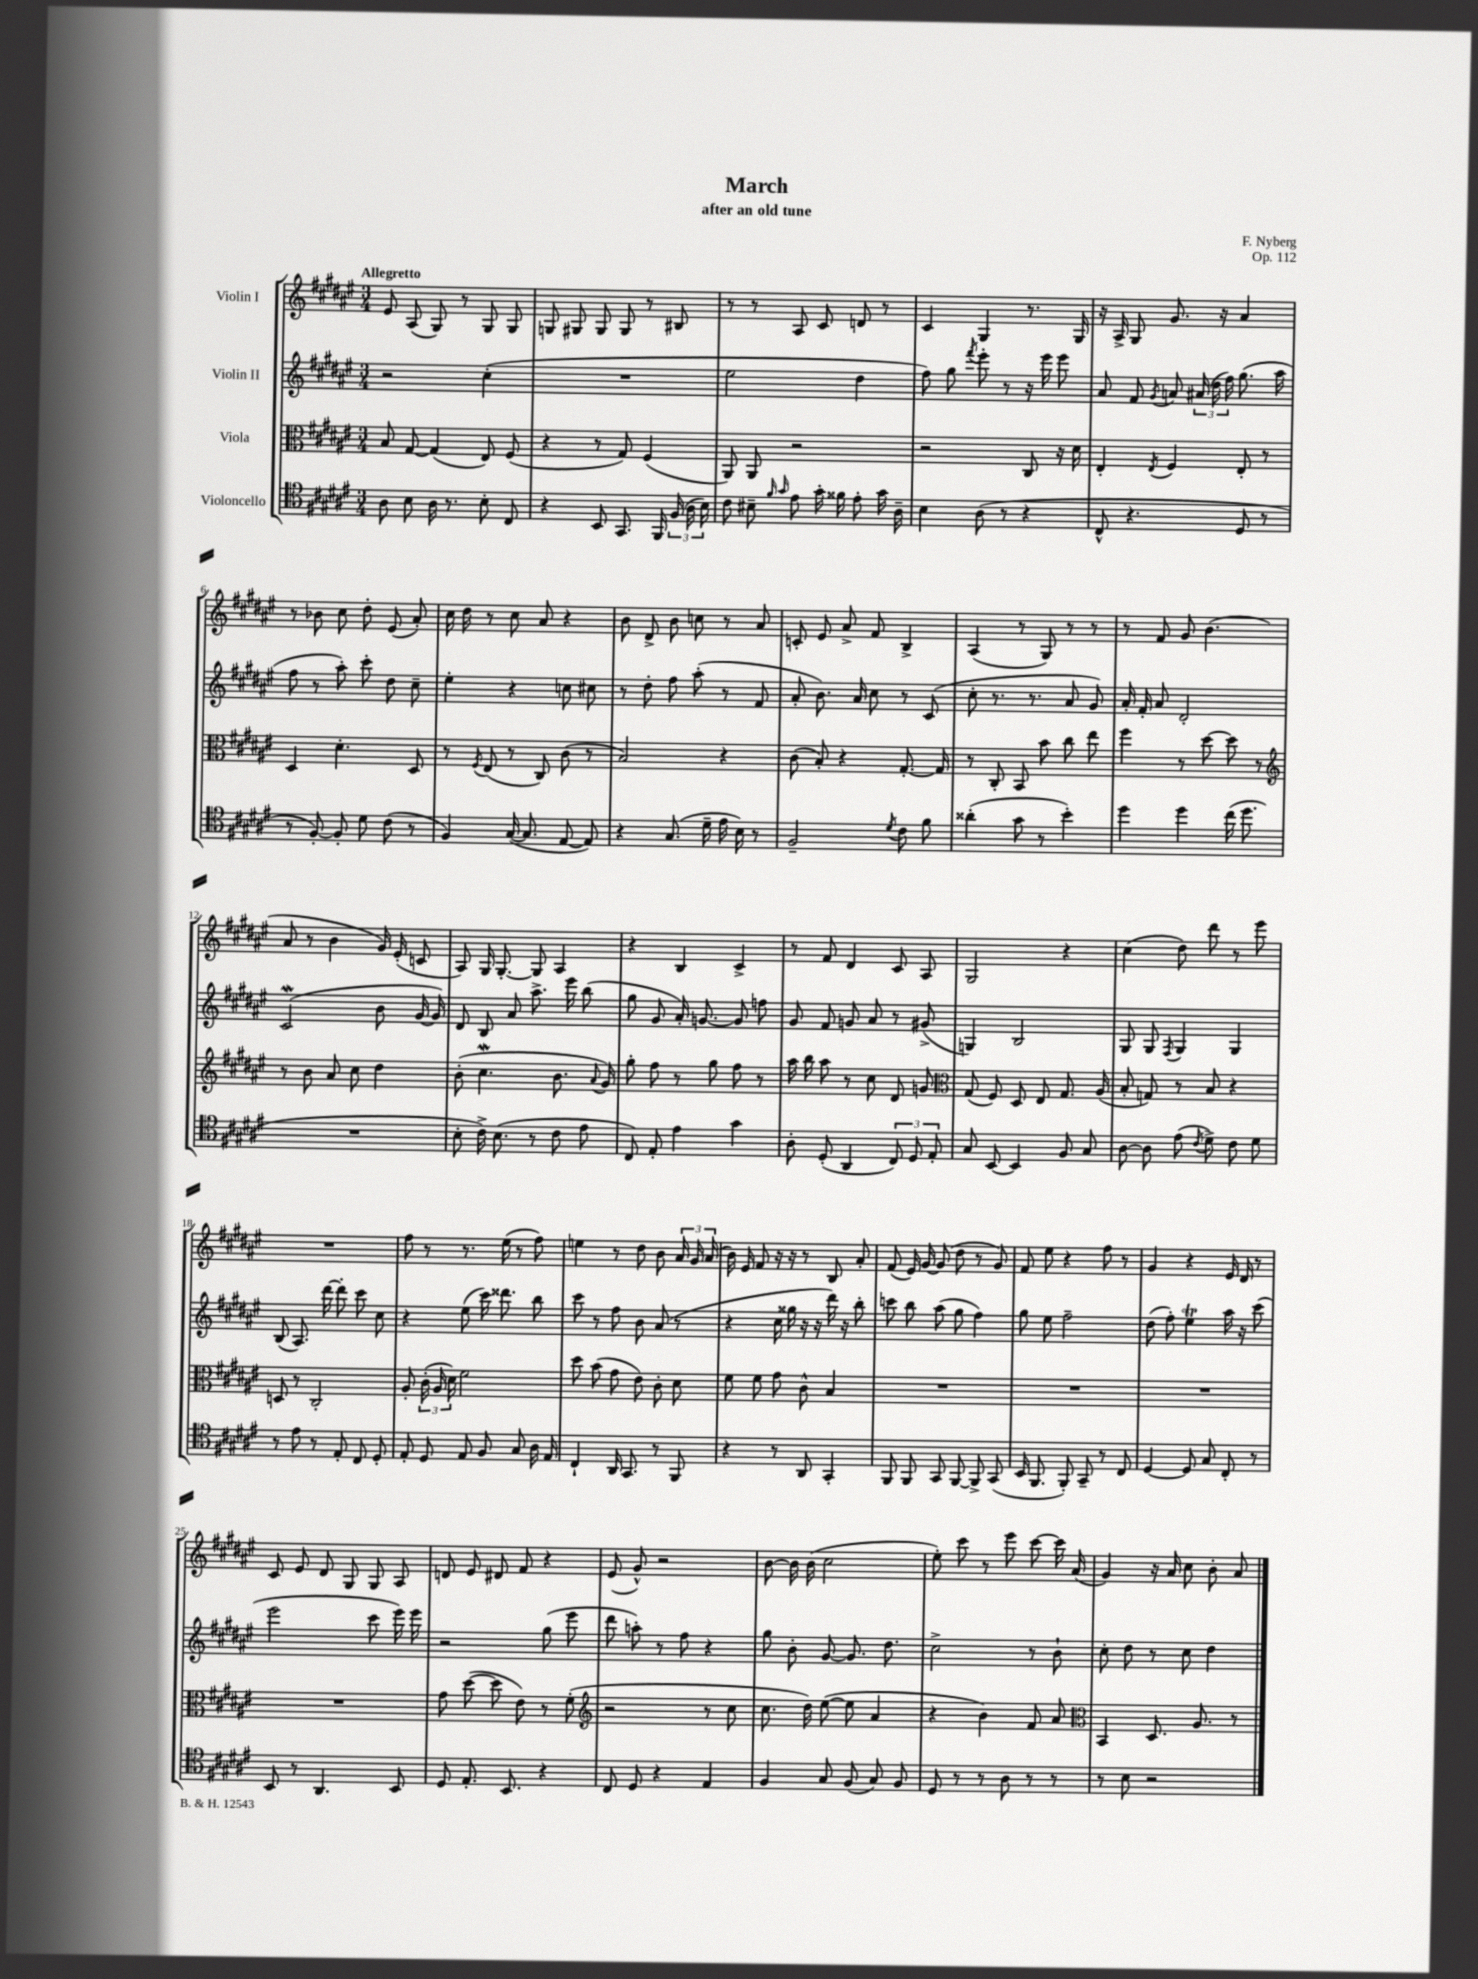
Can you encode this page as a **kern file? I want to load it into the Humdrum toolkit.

**kern	**kern	**kern	**kern
*staff4	*staff3	*staff2	*staff1
*clefC4	*clefC3	*clefG2	*clefG2
*k[f#c#g#d#a#e#]	*k[f#c#g#d#a#e#]	*k[f#c#g#d#a#e#]	*k[f#c#g#d#a#e#]
*M3/4	*M3/4	*M3/4	*M3/4
8A#	8B	2r	8e#
8B	[8G#	.	(8A#
16A#	(4G#]	.	8G#)
8.r	.	.	.
.	.	.	8r
8B'	8E#)	(4cc#'	8G#
8C#	(8F#	.	8G#
=	=	=	=
4r	4r	2.r	8G
.	.	.	8G#
8BB	8r	.	8G#
8.GG#	8G#)	.	8G#
.	(4F#	.	8r
16FF#	.	.	.
(24F#	.	.	8B#
24A#	.	.	.
24B)	.	.	.
=	=	=	=
8c#	8AA#)	2ee#	8r
8B#~	8AA#	.	8r
16qqf#	.	.	.
16qqg#	.	.	.
8e#	2r	.	8A#
16g#'	.	.	8c#
16f##	.	.	.
8e#'	.	4dd#	8d
16g#	.	.	8r
16A#~	.	.	.
=	=	=	=
4B	2r	8ff#)	4c#
.	.	8gg#	.
.	.	8qfff#	.
(8A#	.	8eee#'	4G#
8r	.	8r	.
4r	8C#	16r	8.r
.	.	16eee#	.
.	16r	8eee#	.
.	16d#	.	16G#
=	=	=	=
8C#^^	4E#'	8a#	16r
.	.	.	16A#^
4.r	.	8f#	8G#
.	8qE#	8qg#	.
.	4F#	8a	8.g#
.	.	(24a#	.
.	.	24dd#	.
.	.	.	16r
.	.	24ff#)	.
8D#	8E#'	(8.gg#	4a#
8r	8r	.	.
.	.	16aa#	.
=	=	=	=
8r	4D#	8ff#	8r
[8F#')	.	8r	8b-
8F#']	4.d#'	8aa#')	8cc#
8d#	.	8ccc#'	8dd#'
(8c#	.	8dd#	(8e#
8r	8D#	8cc#~	8a#')
=	=	=	=
4F#)	8r	4ee#'	16cc#
.	.	.	16dd#
.	8qF#	.	.
.	(8E#	.	8r
([16G#	8r	4r	8cc#
8.G#]	.	.	.
.	8C#)	.	8a#
[8E#	(8c#	8cc	4r
8E#])	8r	8cc#	.
=	=	=	=
4r	2B)	8r	8b
.	.	8dd#'	8d#^
(8.G#	.	8ff#	8b
.	.	(8aa#'	8cc
16d#~	.	.	.
16e#	4r	8r	8r
16B)	.	.	.
8r	.	8f#	8a#
=	=	=	=
2F#~	(8c#	8a#'	8c'
.	8B')	8.b)	8e#
.	4r	.	8a#^
.	.	16a#	.
.	.	8cc#	8f#
8qd#	.	.	.
8c#	[8.G#'	8r	4B^
8f#	.	(8c#	.
.	16G#]	.	.
=	=	=	=
(4a##'	8r	8cc#'	(4A#
.	8C#'	8.r	.
8g#	8BB	.	8r
.	.	8.r	.
8r	8b	.	8G#)
4b')	8cc#	8a#	8r
.	8ee#	8g#)	8r
=	=	=	=
4dd#	4ff#	16a#'	8r
.	.	16f#'	.
.	.	8a#	8f#
4dd#	8r	2d#'	8g#
.	[8dd#	.	(4.b
(16cc#	8dd#]	.	.
8.dd#	.	.	.
.	8r	.	.
=	=	=	=
*	*clefG2	*	*
2.r	8r	(2c#	8a#
.	8b	.	8r
.	8a#	.	4b
.	8cc#	.	.
.	4dd#	8b	16g#)
.	.	.	(16e#'
.	.	[16g#	8c
.	.	16g#])	.
=	=	=	=
8B'	(8b'	8d#	8A#)
16c#^)	4.cc#	8B	16G#
(8.B	.	.	[8.G#'
.	.	8a#	.
8r	.	8.aa#^	8G#]
8c#	8.b	.	4A#
.	.	16eee#	.
8e#	.	(8bb	.
.	8qqa#	.	.
.	16g#)	.	.
=	=	=	=
8C#)	8gg#'	8gg#	4r
8E#'	8ff#	8g#	.
4e#	8r	16a#')	4B
.	.	[8.g	.
.	8gg#	.	.
4g#	8ff#	8g]	4c#^
.	8r	8ff	.
=	=	=	=
8A#'	16aa#	8g#	8r
.	16bb	.	.
(8D#'	8aa#	8f#	8f#
4AA#	8r	8g	4d#
.	8cc#	8a#	.
12C#)	8d#	8r	8c#
12D#	.	.	.
.	8g	(8g#^	8A#
12E#'	.	.	.
=	=	=	=
*	*clefC3	*	*
8G#	(8G#	4G)	2G#
[8BB	8F#)	.	.
4BB]	8D#	2B	.
.	8E#	.	.
8F#	8.G#	.	4r
8G#	.	.	.
.	(16A#	.	.
=	=	=	=
[8A#	8B'	8G#	(4cc#
8A#]	8G)	8G#	.
.	.	8qF#	.
(8e#	8r	4G#	8dd#)
8qc#	.	.	.
8d#^)	8B	.	8ddd#
8c#	4r	4G#	8r
8d#	.	.	8eee#
=	=	=	=
8r	8D	(8B	2.r
8e#	8r	8.A#)	.
8r	2C#'	.	.
.	.	[16ddd#	.
8E#'	.	8ddd#']	.
8C#	.	8ccc#	.
8D#'	.	8cc#	.
=	=	=	=
8E#'	8A#'	4r	8ff#
8D#	(24c#'	.	8r
.	24A#	.	.
.	24d#)	.	.
8E#	2f#	(8ee#	8.r
8F#	.	16ccc#)	.
.	.	8.ddd##	(16ee#
8G#	.	.	8r
16A#	.	8bb	8ff#)
16E#	.	.	.
=	=	=	=
4C#`	8dd#	8ccc#	4ee
.	(8b	8r	.
16AA#	8g#	8ff#	8r
8.GG#	.	.	.
.	8e#)	8b	8dd#
8r	8c#'	(8a#	8b
8FF#	8d#	8r	24a#
.	.	.	24g#
.	.	.	(24a#
=	=	=	=
4r	8f#	4r	16b)
.	.	.	16e#
.	8f#	.	8f#
8r	8g#	16cc#	16r
.	.	16gg##	16r
8AA#	8c#^^	16r	8r
.	.	16r	.
4GG#'	4B	16ddd#)	8B
.	.	16r	.
.	.	8bb'	8a#'
=	=	=	=
8FF#	2.r	8ccc	(8f#
8FF#	.	8bb	16e#)
.	.	.	[16g#
8GG#	.	(8aa#	(8g#]
[8FF#	.	8gg#	8dd#
8FF#^]	.	4ff#)	8r
(8GG#	.	.	8g#)
=	=	=	=
16BB	2.r	8gg#	8f#
8.FF#	.	.	.
.	.	8ee#	8ee#
8FF#')	.	2ff#~	4r
8GG#~	.	.	.
8r	.	.	8ff#
8C#	.	.	8r
=	=	=	=
[4D#	2.r	(8dd#	4g#
.	.	8ff#')	.
8D#]	.	4ee#	4r
8G#	.	.	.
8C#'	.	16aa#	16e#
.	.	16r	16d#
8r	.	(8ccc#	8r
=	=	=	=
8BB	2.r	2eee#	8c#
8r	.	.	8e#
4.AA#	.	.	8d#
.	.	.	8G#
.	.	8ccc#	8G#
8BB	.	16eee#)	8A#
.	.	16eee#	.
=	=	=	=
8D#	8g#	2r	8d
8.E#'	([8dd#	.	8e#
.	8dd#]	.	8d#
8.BB	.	.	.
.	8e#)	.	8f#
4r	8r	(8gg#	4r
.	(8f#'	8eee#	.
=	=	=	=
*	*clefG2	*	*
8C#	2r	8ddd#	(8e#
8D#	.	8aa')	8g#^^)
4r	.	8r	2r
.	.	8ff#	.
4E#	8r	4r	.
.	8cc#	.	.
=	=	=	=
4F#	8.cc#	8gg#	[8b
.	.	8b'	16b]
.	16dd#)	.	(16b
8G#	([8ee#	[8g#	2cc#
(8F#	8ee#]	8.g#]	.
8G#)	4a#	.	.
.	.	8.dd#	.
8F#	.	.	.
=	=	=	=
8D#	4r	2cc#^	8ee#')
8r	.	.	8ccc#
8r	4b)	.	8r
8A#	.	.	8eee#
8r	8f#	8r	[8ccc#
8r	8a#	8b`	16ccc#]
.	.	.	(16a#
=	=	=	=
*	*clefC3	*	*
8r	4BB	8cc#'	4g#)
8B	.	8dd#	.
2r	8.D#	8r	16r
.	.	.	16a#
.	.	8cc#	8cc#
.	8.A#	.	.
.	.	4dd#	8b'
.	8r	.	8a#
==	==	==	==
*-	*-	*-	*-
